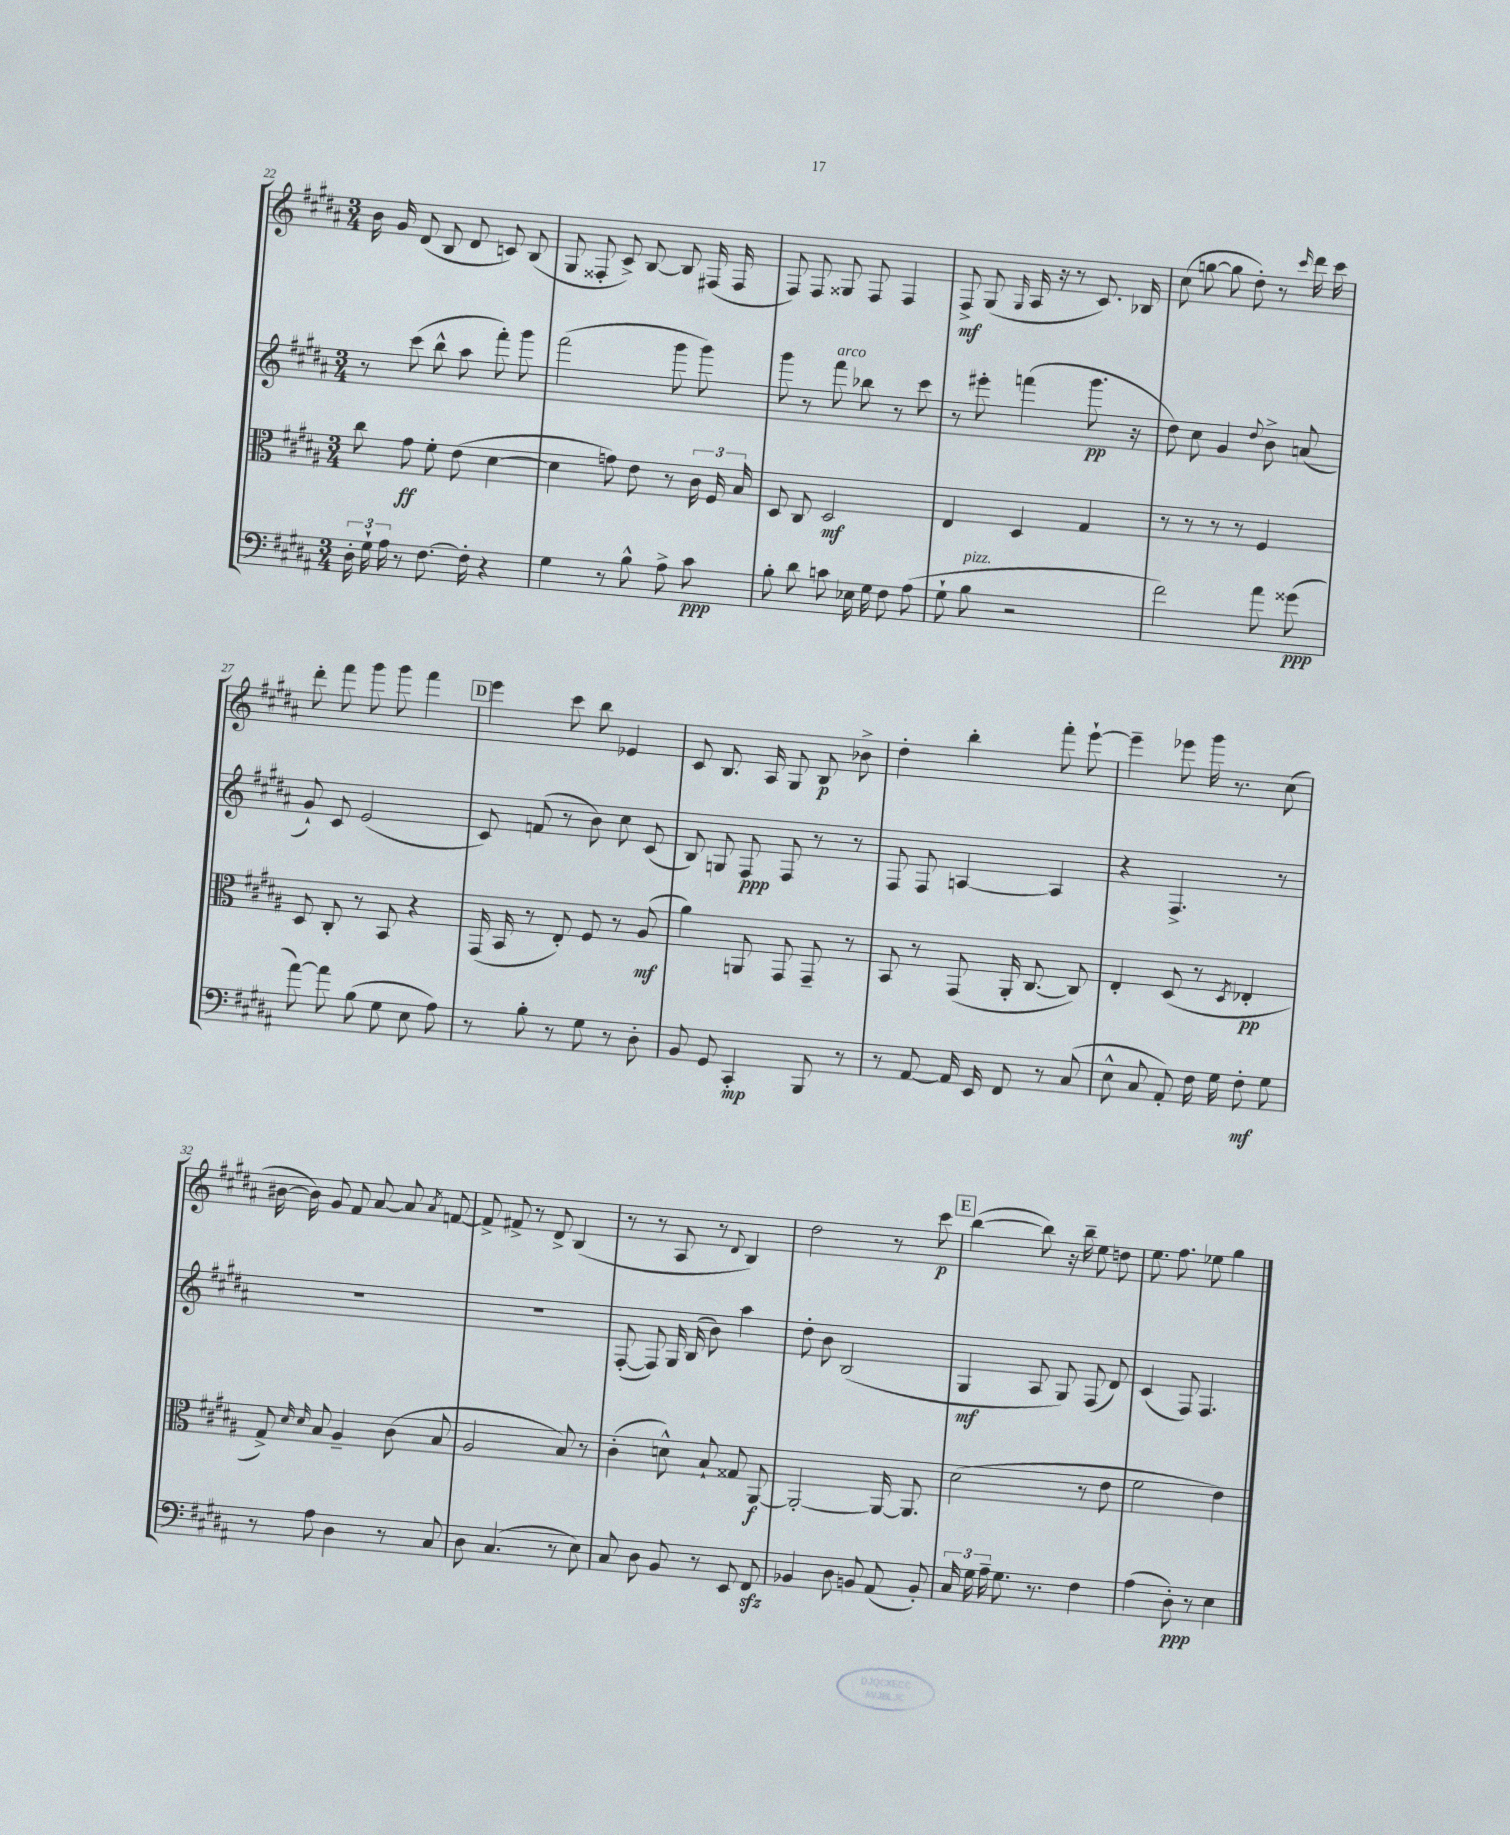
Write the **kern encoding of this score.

**kern	**dynam	**kern	**dynam	**kern	**dynam	**kern	**dynam
*part4	*part4	*part3	*part3	*part2	*part2	*part1	*part1
*staff4	*staff4	*staff3	*staff3	*staff2	*staff2	*staff1	*staff1
*clefF4	*	*clefC3	*	*clefG2	*	*clefG2	*
*k[f#c#g#d#a#]	*	*k[f#c#g#d#a#]	*	*k[f#c#g#d#a#]	*	*k[f#c#g#d#a#]	*
*M3/4	*	*M3/4	*	*M3/4	*	*M3/4	*
=22	=22	=22	=22	=22	=22	=22	=22
24D#'\	.	8cc#\	.	8r	.	16b\	.
24G#`\	.	.	.	.	.	.	.
.	.	.	.	.	.	16g#/	.
24A#\	.	.	.	.	.	.	.
8r	.	8g#\	ff	(8ccc#\	.	(8d#/	.
[8.F#\	.	8f#'\	.	8bb^^\	.	8B/	.
.	.	(8e\	.	8aa#\	.	8d#/	.
16F#'\]	.	.	.	.	.	.	.
4r	.	[4d#\	.	8fff#'\)	.	8cn/)	.
.	.	.	.	8ggg#\	.	(8B/	.
=23	=23	=23	=23	=23	=23	=23	=23
4G#\	.	4d#\]	.	(2fff#\	.	8G#/	.
.	.	.	.	.	.	8F##X'/	.
8r	.	8gn\)	.	.	.	8c#^/)	.
8B^^\	.	8e\	.	.	.	[8B/	.
8A#^\	.	8r	.	8ggg#\	.	8B/]	.
8c#\	ppp	24c#\	.	8ggg#\)	.	(16F#X/	.
.	.	24F#/	.	.	.	.	.
.	.	.	.	.	.	16F#/	.
.	.	24B/	.	.	.	.	.
=24	=24	=24	=24	=24	=24	=24	=24
8B'\	.	8D#/	.	8ggg#\	.	8F#/)	.
8d#\	.	8C#/	.	8r	.	8F#/	.
!	!	!	!	!LO:TX:a:i:t=arco	!	!	!
8cn\	.	2D#/	mf	8fff#\	.	8G##X/	.
16E-X\	.	.	.	8bb-X\	.	8F#/	.
16G#\	.	.	.	.	.	.	.
8F#\	.	.	.	8r	.	4F#/	.
(8A#\	.	.	.	8ccc#\	.	.	.
=25	=25	=25	=25	=25	=25	=25	=25
8G#`\	.	4E/	.	8r	.	8F#^/	mf
!LO:TX:a:i:t=pizz.	!	!	!	!	!	!	!
8B\	.	.	.	8eee#X'\	.	(8G#/	.
.	.	.	.	.	.	16qqG#/	.
2r	.	4D#/	.	(4fffn\	.	16A#/	.
.	.	.	.	.	.	16r	.
.	.	.	.	.	.	8r	.
.	.	4G#/	.	8.ggg#\	pp	8.c#/)	.
.	.	.	.	16r	.	16B-X/	.
=26	=26	=26	=26	=26	=26	=26	=26
2f#\)	.	8r	.	8dd#\)	.	(8cc#\	.
.	.	8r	.	8cc#\	.	[8ggn\	.
.	.	8r	.	4g#/	.	8gg\]	.
.	.	8r	.	.	.	8dd#'\)	.
.	.	.	.	8qqdd#/	.	.	.
8a#\	.	4F#/	.	8b^\	.	8r	.
.	.	.	.	.	.	16qqccc#/	.
(8g##X\	ppp	.	.	(8an/	.	16ddd#\	.
.	.	.	.	.	.	16ccc#\	.
!!LO:LB:g=z
=27	=27	=27	=27	=27	=27	=27	=27
[8a#\)	.	8D#/	.	8g#`/)	.	8ddd#'\	.
8a#\]	.	8C#'/	.	8c#/	.	8fff#\	.
(8B\	.	8r	.	(2e/	.	8ggg#\	.
8G#\	.	8BB/	.	.	.	8ggg#\	.
8E\	.	4r	.	.	.	4fff#\	.
8A#\)	.	.	.	.	.	.	.
!!LO:REH:place=s1:t=D
=28	=28	=28	=28	=28	=28	=28	=28
8r	.	(16GG#/	.	8c#/)	.	4eee\	.
.	.	16BB/	.	.	.	.	.
8B'\	.	8r	.	(8fn/	.	.	.
8r	.	8E'/)	.	8r	.	8ccc#\	.
8G#\	.	8F#/	.	8b\)	.	8bb\	.
8r	.	8r	.	8cc#\	.	4e-X/	.
8D#'\	.	(8A#/	mf	(8c#/	.	.	.
=29	=29	=29	=29	=29	=29	=29	=29
8BB/	.	4a#\)	.	8B/)	.	8c#/	.
8GG#/	.	.	.	8Gn/	.	8.B/	.
4CC#'/	mp	8AAn/	.	8F#/	ppp	.	.
.	.	.	.	.	.	16A#/	.
.	.	8GG#/	.	8F#/	.	8G#/	.
8BBB/	.	8GG#~/	.	8r	.	8B/	p
8r	.	8r	.	8r	.	8b-X^\	.
=30	=30	=30	=30	=30	=30	=30	=30
8r	.	8BB/	.	8F#/	.	4dd#'\	.
[8AA#/	.	8r	.	8F#/	.	.	.
16AA#/]	.	(8GG#/	.	[4An/	.	4bb'\	.
16EE/	.	.	.	.	.	.	.
8FF#/	.	16AA#'/	.	.	.	.	.
.	.	[8.C#/	.	.	.	.	.
8r	.	.	.	4A/]	.	8fff#'\	.
(8C#/	.	8C#/])	.	.	.	[8eee`\	.
=31	=31	=31	=31	=31	=31	=31	=31
8E^^\	.	4E'/	.	4r	.	4eee~\]	.
8C#/	.	.	.	.	.	.	.
8AA#'/)	.	(8D#/	.	4.F#^/	.	8eee-X\	.
16F#\	.	8r	.	.	.	16ggg#\	.
16G#\	.	.	.	.	.	8.r	.
.	.	8qD#/	.	.	.	.	.
8F#'\	mf	4E-X'/	pp	.	.	.	.
8G#\	.	.	.	8r	.	(8cc#\	.
!!LO:LB:g=z
=32	=32	=32	=32	=32	=32	=32	=32
8r	.	8G#^/)	.	2.r	.	[16b#X\	.
.	.	.	.	.	.	16b#\])	.
.	.	16qqd#/	.	.	.	.	.
.	.	16qqd#/	.	.	.	.	.
8A#\	.	8B/	.	.	.	8g#/	.
4D#\	.	4A#~/	.	.	.	8f#/	.
.	.	.	.	.	.	[8a#/	.
8r	.	(8c#\	.	.	.	8a#/]	.
.	.	.	.	.	.	8qa#/	.
8C#/	.	8B/	.	.	.	[8fn/	.
=33	=33	=33	=33	=33	=33	=33	=33
8D#\	.	2A#/	.	2.r	.	8f^/]	.
(4.C#/	.	.	.	.	.	8f#X^/	.
.	.	.	.	.	.	8r	.
.	.	.	.	.	.	8d#^/	.
8r	.	8B/)	.	.	.	(4B/	.
8E\)	.	8r	.	.	.	.	.
=34	=34	=34	=34	=34	=34	=34	=34
8C#/	.	(4c#'\	.	([8F#'/	.	8r	.
8D#\	.	.	.	8F#/])	.	8r	.
8BB/	.	8dn^^\)	.	16G#/	.	8A#/	.
.	.	.	.	(16B/	.	.	.
8r	.	8B`/	.	8b\)	.	8r	.
.	.	.	.	.	.	8qqd#/	.
8EE/	.	8G##X/	.	4aa#\	.	4B/)	.
8FF#zz/	.	[8AA#/	f	.	.	.	.
=35	=35	=35	=35	=35	=35	=35	=35
4BB-X/	.	2AA#'/_	.	8dd#'\	.	2dd#\	.
.	.	.	.	8b\	.	.	.
8D#\	.	.	.	(2B/	.	.	.
8BBn/	.	.	.	.	.	.	.
(8AA#/	.	16AA#/_	.	.	.	8r	.
.	.	8.AA#/]	.	.	.	.	.
8BB'/)	.	.	.	.	.	8ccc#\	p
!!LO:REH:place=s1:t=E
=36	=36	=36	=36	=36	=36	=36	=36
24C#/	.	(2d#\	.	4G#/	mf	([4bb\	.
24G#\	.	.	.	.	.	.	.
24A#~\	.	.	.	.	.	.	.
8.G#\	.	.	.	.	.	.	.
.	.	.	.	8A#/	.	8bb\])	.
8.r	.	.	.	.	.	.	.
.	.	.	.	8G#/)	.	16r	.
.	.	.	.	.	.	16bb~\	.
4F#\	.	8r	.	(8F#/	.	8ee\	.
.	.	8e\	.	8d#/)	.	8ddn\	.
=37	=37	=37	=37	=37	=37	=37	=37
(4A#\	.	2f#\	.	(4c#/	.	8.ee\	.
.	.	.	.	.	.	8.ff#\	.
8D#'\)	ppp	.	.	8F#/)	.	.	.
8r	.	.	.	4.F#/	.	8ee-X\	.
4E\	.	4e\)	.	.	.	4gg#\	.
==	==	==	==	==	==	==	==
*-	*-	*-	*-	*-	*-	*-	*-
